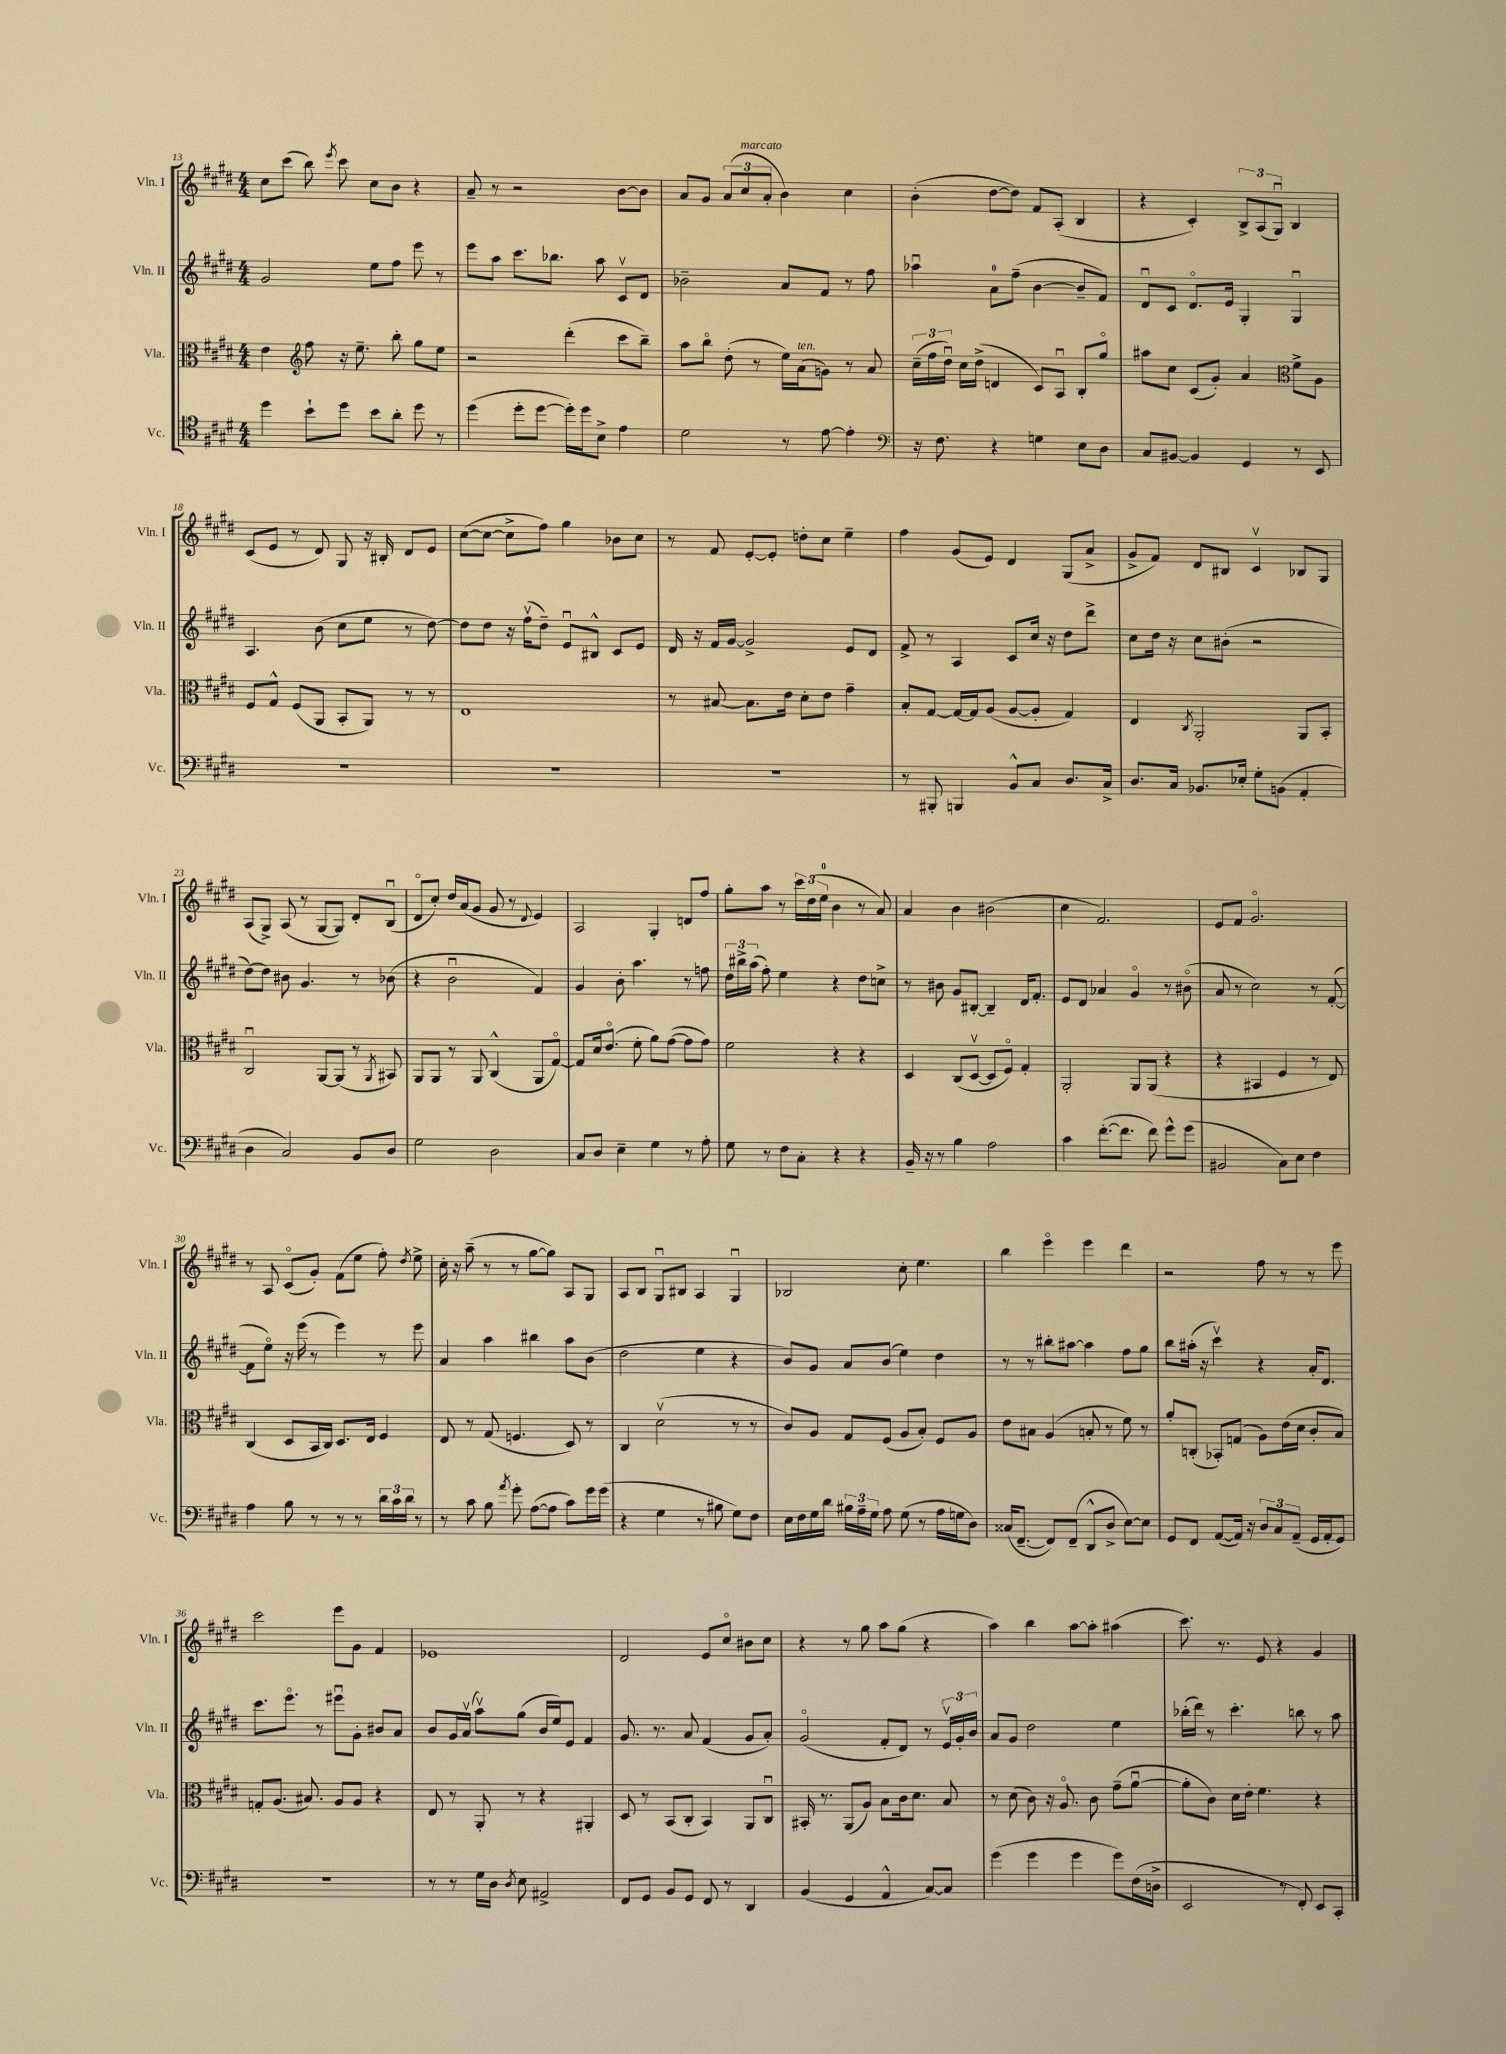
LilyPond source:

<<
\new StaffGroup <<
\new Staff = "s0" \with { instrumentName = "Vln. I" shortInstrumentName = "Vln. I" } {
    \clef treble \key e \major \numericTimeSignature \time 4/4
    \autoBeamOff cis''8[ cis'''8]( b''8) \acciaccatura { e'''8 } cis'''8 cis''8[ b'8] r4 |
    a'8-- r8 r2 b'8[~ b'8] |
    a'8[ gis'8] \tuplet 3/2 { a'8[( cis''8^\markup { \italic "marcato" } a'8]-. } b'4) cis''4 |
    b'4-.( dis''8[~ dis''8]) fis'8[ a8]-.( b4 |
    r4 cis'4-.) \tuplet 3/2 { b8[-> a8( gis8]\downbow) } b4 |
    cis'8[( e'8] r8 dis'8) gis8 r16 bis16-. dis'8[ e'8] |
    cis''8[~( cis''8]~ cis''8[-> fis''8]) gis''4 bes'8[ cis''8] |
    r8 fis'8 e'8[~-. e'8]-. d''8[-. cis''8] e''4-- |
    fis''4 gis'8[( e'8]) dis'4 gis8[( a'8]-> |
    gis'8[-> fis'8]) dis'8[ bis8] cis'4\upbow bes8[ gis8] |
    a8[( gis8]->) a8( r8 gis8[~ gis8]) dis'8[-. b8]\downbow( |
    dis'8[\flageolet cis''8]-.) dis''16[ a'16( gis'8] gis'8 r8 \appoggiatura { dis'8 } e'4) |
    a2 gis4-. d'8[ fis''8] |
    gis''8[-. a''8] r8 \tuplet 3/2 { cis'''16[ dis''16( e''16]-0 } b'4 r8 a'8) |
    a'4 b'4 bis'2( |
    cis''4 fis'2.) |
    e'8[ fis'8] gis'2.\flageolet |
    r8 a8 cis'8[\flageolet( gis'8]-.) fis'8[( e''8] fis''8-.) \acciaccatura { dis''8 } e''8-> |
    cis''16-. r16 a''8--( r8 r8 gis''8[~ gis''8]) a8[ gis8] |
    a8[ b8] gis8[\downbow bis8] a4 gis4\downbow |
    bes2 cis''8-. e''4. |
    b''4 e'''4\flageolet e'''4 dis'''4 |
    r2 fis''8 r8 r8 e'''8 |
    cis'''2 e'''8[ gis'8] fis'4 |
    ees'1 |
    dis'2 e'8[ cis''8]\flageolet bis'8[ cis''8] |
    r4 r8 gis''8 a''8[ gis''8]( r4 |
    a''4) b''4 a''8[~ a''8]-. ais''4( |
    cis'''8.) r8. e'8 r4 gis'4 \bar "|." |
}
\new Staff = "s1" \with { instrumentName = "Vln. II" shortInstrumentName = "Vln. II" } {
    \clef treble \key e \major \numericTimeSignature \time 4/4
    \autoBeamOff gis'2 e''8[ fis''8] e'''8 r8 |
    e'''8[ a''8] cis'''8.[ bes''8.] a''8 cis'8[\upbow dis'8] |
    bes'2-- a'8[ fis'8] r8 fis''8 |
    aes''4\downbow a'8[-0 fis''8]--( b'4~ b'8[-- fis'8]) |
    dis'8[\downbow cis'8] dis'8.[\flageolet e'16] gis4-. gis4\downbow |
    a4. b'8( cis''8[ e''8] r8 dis''8~) |
    dis''8[ dis''8] r16 fis''16[\upbow( dis''8]--) e'8[\downbow bis8]-^ cis'8[ e'8] |
    dis'16 r16 fis'16[ gis'16]~ gis'2-> e'8[ dis'8] |
    fis'8-> r8 a4 cis'8[ cis''16] r16 dis''8[ dis'''8]-> |
    cis''8[ dis''16] r16 cis''8[ bis'8]-.( r2 |
    dis''8[~) dis''8] bis'8 gis'4. r8 bes'8( |
    r4 b'2\downbow fis'4) |
    gis'4 b'8-. a''4. r8 f''8 |
    \tuplet 3/2 { dis''16[ bis''16-> a''16]( } fis''8-.) e''4 r4 dis''8[ c''8]-> |
    r8 bis'8 gis'8[ bis8]~-. bis4-- dis'16[ fis'8.]-. |
    e'8[ dis'8] aes'4 gis'4\flageolet r8 bis'8\flageolet( |
    a'8 r8 cis''2) r8 fis'8~-.( |
    fis'8[ e''8]\flageolet) r16 e'''16( r8 e'''4) r8 e'''8 |
    a'4 a''4 bis''4 a''8[ b'8]( |
    dis''2 e''4 r4 |
    b'8[) gis'8] a'8[ b'8]( e''4) dis''4 |
    r8 r8 bis''8[-. ais''8]~ ais''4 fis''8[ gis''8] |
    b''8[ ais''16]-.( r16 cis'''4\upbow) r4 a'16[-. dis'8.] |
    cis'''8.[ e'''8.]\flageolet r8 eis'''8[\downbow gis'8]-. bis'8[ a'8] |
    b'8[ gis'16 a'16]\upbow( a''8[\upbow) gis''8]( b'16[ e''16) e'8] fis'4 |
    gis'8. r8. a'8 fis'4( gis'8[ a'8]-.) |
    gis'2\flageolet( fis'8[-. dis'8]) r8 \tuplet 3/2 { e'16[\upbow gis'16-. b'16] } |
    a'8[ gis'8] dis''2 e''4 |
    bes''16[-.( dis'''16]) r8 cis'''4.-. b''8 r8 a''8 \bar "|." |
}
\new Staff = "s2" \with { instrumentName = "Vla." shortInstrumentName = "Vla." } {
    \clef alto \key e \major \numericTimeSignature \time 4/4
    \autoBeamOff e'4 \clef treble fis''8 r16 e''8.-- b''8-. gis''8[ e''8] |
    r2 dis'''4-.( cis'''8[ b''8]--) |
    a''8[ b''8]\flageolet dis''8-.( r8 e''16[) a'16^\markup { \italic "ten." }( g'8]) r8 a'8 |
    \tuplet 3/2 { cis''16[--( fis''16 dis''16]\downbow) } cis''16[ dis''16]->( d'4 cis'8[) a8]\downbow b8[-. gis''8]\flageolet |
    ais''8[ cis''8] cis'8[( gis'8]-.) a'4 \clef alto fis'8[-> a8] |
    fis8[ gis8]-^ fis8[( a,8] b,8[-. a,8]) r8 r8 |
    e1 |
    r8 bis8~ bis8.[ e'16] dis'8[-. e'8] gis'4-- |
    b8[-. gis8]~ gis16[~ gis16 a8]( a8[~ a8]-. gis4) |
    e4 \acciaccatura { cis8 } a,2-. a,8[ b,8]-. |
    cis2\downbow a,8[~ a,8]( r8 \acciaccatura { a,8 } bis,8) |
    a,8[ a,8] r8 a,8 cis4-^( a,8[ gis8]~\flageolet) |
    gis8[ dis'16 e'8.]\flageolet( fis'8-. a'8[) gis'8]~( gis'8[ gis'8]) |
    fis'2 r4 r4 |
    dis4 cis8[( dis8]~\upbow dis8[ fis8]\flageolet) gis4-. |
    a,2-. a,8[ a,8]( r4 |
    r4 bis,4 fis4 r8 e8) |
    cis4( dis8[ b,16 cis16]) dis8.[ e16] fis4 |
    e8 r8 gis8( f4. dis8) r8 |
    cis4 dis'2\upbow( r8 r8 |
    cis'8[) a8] gis8[ fis8]( a8[ b8]-.) fis8[ a8] |
    e'8[ bis8] a4( b8-. r8 fis'8) r8 |
    a'8[-. c8]-.( bes,8[-.) g8]( a8[) e'16( dis'16] cis'8[-. b8]) |
    g8[-. a8.]( bis8.) a8[ a8] r4 |
    e8 r8 a,8-. r8 r4 ais,4-. |
    dis8 r8 b,8[( cis8]-. b,4) a,8[ cis8]\downbow |
    bis,16-. r8. a,8[( a8]) b8[ cis'16 dis'8.] b8 |
    r8 dis'8( cis'8) r16 a8.\flageolet cis'8 gis'8[--( a'8]~\downbow |
    a'8[-. cis'8]) dis'16[ e'16]-. fis'4. r4 \bar "|." |
}
\new Staff = "s3" \with { instrumentName = "Vc." shortInstrumentName = "Vc." } {
    \clef tenor \key e \major \numericTimeSignature \time 4/4
    \autoBeamOff dis''4 b'8[-! dis''8] b'8[ a'8]-. dis''8 r8 |
    dis''4( dis''8[-. dis''8]~ dis''16[-.) dis''16 b8]-> e'4 |
    dis'2 r8 e'8~ e'4-. |
    \clef bass r16 fis8. r4 g4 e8[ dis8] |
    cis8[ bis,8]~ bis,4 gis,4 r8 e,8 |
    R1 |
    R1 |
    R1 |
    r8 bis,,8-. b,,4 b,8[-^ cis8] dis8.[ cis16]-> |
    dis8.[ cis16] bes,8.[ ees16]-. gis8[-. b,8]( a,4-. |
    dis4 cis2) b,8[ dis8] |
    gis2 dis2 |
    cis8[ dis8] e4-- gis4 r8 a8-. |
    gis8 r8 fis8[ cis8]-. r4 r4 |
    b,16-- r16 r8 b4 a2 |
    cis'4 fis'8.[~-.( fis'8.] fis'8) gis'8[-^ gis'8]( |
    bis,2 cis8[) e8] fis4 |
    a4 b8 r8 r8 r8 \tuplet 3/2 { dis'16[ cis'16 dis'16] } r8 |
    r8 cis'8 b8 \acciaccatura { a'8 } gis'8-. a8[~( a8] cis'8[) gis'16 gis'16]( |
    r4 gis4 r8 bis8 gis8[) fis8] |
    e16[ fis16 gis16 dis'16] \tuplet 3/2 { bis16[ a16-- gis16] } a8 gis8( r8 a16[ g16 dis8]) |
    cisis16[( fis,8.]~-- fis,8[) fis,8]--( dis,8[-^ dis8]-> e8[~) e8] |
    gis,8[ fis,8] a,8[~( a,16]) r16 \tuplet 3/2 { dis8[ cis8 a,8]--( } gis,16[ a,16-. gis,8]) |
    R1 |
    r8 r8 gis16[ dis16] \acciaccatura { dis8 } e8 ais,2-> |
    fis,8[ gis,8] b,8[ gis,8] fis,8 r8 dis,4 |
    b,4( gis,4 a,4-^ cis8[~) cis8] |
    gis'4( gis'4 gis'4 gis'8[) fis16( d16]-> |
    e,2 r8 fis,8-.) e,8[ cis,8]-. \bar "|." |
}
>>
>>
\layout { \context { \Score currentBarNumber = #13 } }
